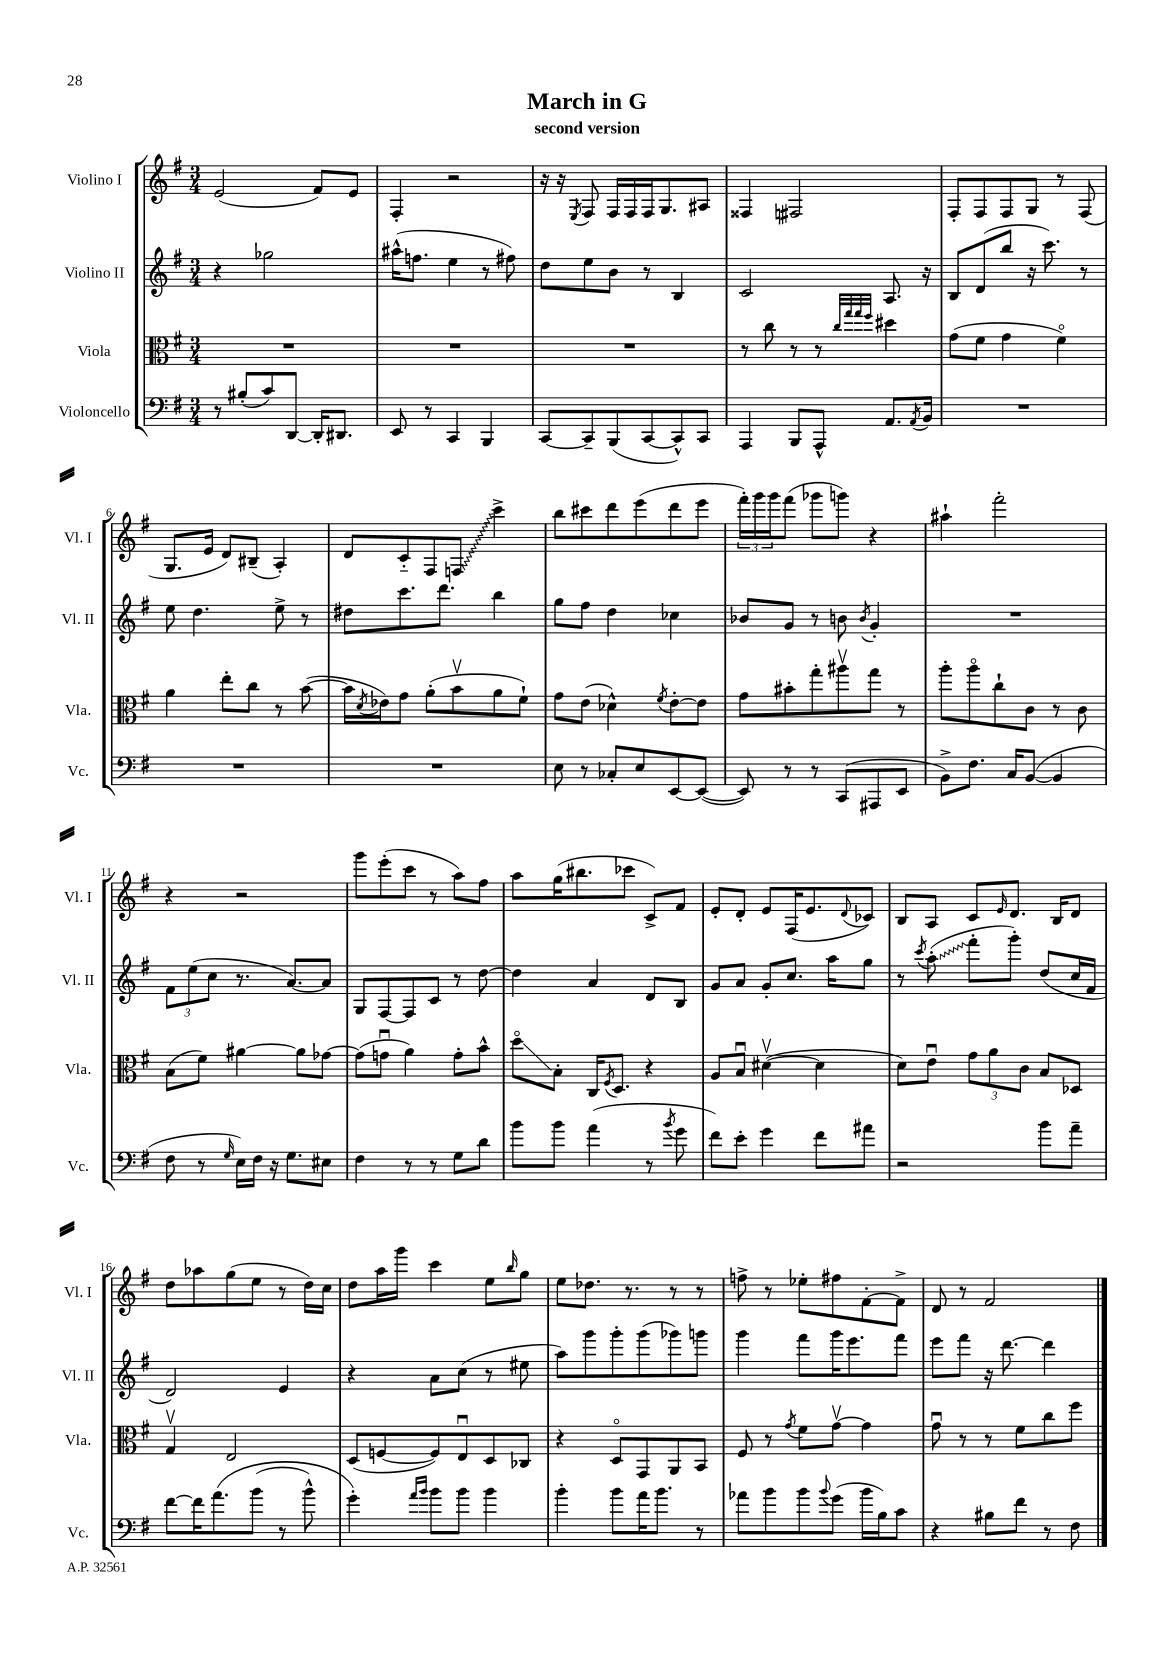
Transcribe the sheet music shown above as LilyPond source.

\header { title = "March in G" subtitle = "second version" }
<<
\new StaffGroup <<
\new Staff = "s0" \with { instrumentName = "Violino I" shortInstrumentName = "Vl. I" } {
    \clef treble \key g \major \numericTimeSignature \time 3/4
    e'2( fis'8) e'8 |
    fis4-. r2 |
    r16 r16 \acciaccatura { e8 } fis8 fis16 fis16 fis16 g8. ais8 |
    fisis4 fis2 |
    fis8-. fis8 fis8 g8 r8 fis8( |
    g8. e'16 d'8) bis8--( a4-.) |
    d'8 c'8-_ fis8 \once \override Glissando.style = #'zigzag f8\glissando c'''4-> |
    b''8 cis'''8 d'''8 e'''8( d'''8 e'''8 |
    \tuplet 3/2 { fis'''16-.) g'''16 g'''16 } fis'''8( ges'''8 g'''8) r4 |
    ais''4-! fis'''2-. |
    r4 r2 |
    g'''8 e'''8-.( c'''8 r8 a''8) fis''8 |
    a''8 g''16( bis''8. ces'''8 c'8->) fis'8 |
    e'8-. d'8-. e'8 fis16( e'8. \appoggiatura { d'8 } ces'8) |
    b8 a8 c'8 \grace { e'16 } d'8. b16 d'8 |
    d''8 aes''8 g''8( e''8 r8 d''16) c''16 |
    d''8 a''16 g'''16 c'''4 e''8 \grace { b''16 } g''8 |
    e''8 des''8. r8. r8 r8 |
    f''8-> r8 ees''8-. fis''8 fis'8~-. fis'8-> |
    d'8 r8 fis'2 \bar "|." |
}
\new Staff = "s1" \with { instrumentName = "Violino II" shortInstrumentName = "Vl. II" } {
    \clef treble \key g \major \numericTimeSignature \time 3/4
    r4 ges''2 |
    ais''16-^( f''8. e''4 r8 fis''8) |
    d''8 e''8 b'8 r8 b4 |
    c'2 a8. r16 |
    b8 d'8( b''8 r16 c'''8.) r8 |
    e''8 d''4. e''8-> r8 |
    dis''8 c'''8. d'''8. b''4 |
    g''8 fis''8 d''4 ces''4 |
    bes'8 g'8 r8 b'8 \acciaccatura { b'8 } g'4-. |
    R2. |
    \tuplet 3/2 { fis'8 e''8( c''8 } r8. a'8.~) a'8 |
    g8 fis8~ fis8 c'8 r8 d''8~ |
    d''4 a'4 d'8 b8 |
    g'8 a'8 g'8-. c''8. a''16 g''8 |
    r8 \acciaccatura { c'''8 } \once \override Glissando.style = #'zigzag a''8-.\glissando( fis'''8-. g'''8-.) d''8( c''16 fis'16 |
    d'2) e'4 |
    r4 a'8 c''8( r8 eis''8 |
    a''8) g'''8 g'''8-. g'''8( ges'''8) g'''8 |
    g'''4 fis'''8 g'''16 e'''8. fis'''8 |
    e'''8 fis'''8 r16 d'''8.~ d'''4 \bar "|." |
}
\new Staff = "s2" \with { instrumentName = "Viola" shortInstrumentName = "Vla." } {
    \clef alto \key g \major \numericTimeSignature \time 3/4
    R2. |
    R2. |
    R2. |
    r8 c''8 r8 r8 \grace { c''32 g''32 g''32 fis''32 } dis''4 |
    g'8( fis'8 g'4 fis'4\flageolet) |
    a'4 e''8-. c''8 r8 b'8~( |
    b'16 \acciaccatura { d'8 } ees'16) g'8 a'8-.( b'8\upbow a'8 fis'8-!) |
    g'8 e'8( des'4-^) \acciaccatura { fis'8 } e'8~-. e'8 |
    g'8 bis'8-. g''8-. ais''8\upbow g''8 r8 |
    a''8-. a''8\flageolet c''8-! c'8 r8 c'8 |
    b8( fis'8) ais'4~ ais'8 ges'8~ |
    ges'8( g'8\downbow a'4) g'8-. b'8-^ |
    d''8\flageolet\glissando b8-. c16 \acciaccatura { fis8 } d8. r4 |
    a8 b8\downbow dis'4~\upbow( dis'4 |
    d'8) e'8\downbow \tuplet 3/2 { g'8 a'8 c'8 } b8 des8 |
    g4\upbow e2 |
    d8( f8~ f8) e8\downbow d8 ces8 |
    r4 d8\flageolet g,8 a,8 b,8 |
    fis8 r8 \acciaccatura { g'8 } fis'8 g'8~\upbow g'4 |
    g'8\downbow r8 r8 fis'8 c''8 fis''8 \bar "|." |
}
\new Staff = "s3" \with { instrumentName = "Violoncello" shortInstrumentName = "Vc." } {
    \clef bass \key g \major \numericTimeSignature \time 3/4
    r8 bis8-.( c'8) d,8~ d,16-. dis,8. |
    e,8 r8 c,4 b,,4 |
    c,8~ c,8-- b,,8( c,8~ c,8-^) c,8 |
    a,,4 b,,8 a,,8-^ a,8. \acciaccatura { a,8 } b,16 |
    R2. |
    R2. |
    R2. |
    e8 r8 ces8-. e8 e,8~ e,8~( |
    e,8) r8 r8 c,8( ais,,8 e,8 |
    b,8->) fis8. c16 b,8~( b,4 |
    fis8 r8 \grace { g16 } e16) fis16 r16 g8. eis8 |
    fis4 r8 r8 g8 d'8 |
    b'8 b'8 a'4( r8 \acciaccatura { b'8 } g'8 |
    fis'8) e'8-. g'4 fis'8 ais'8 |
    r2 b'8 a'8-- |
    fis'8~ fis'16 a'8.\( b'8( r8 b'8-^) |
    g'4-.\) \grace { a'16 b'16 } b'8 b'8 b'4 |
    b'4-. b'8 a'16 b'8. r8 |
    aes'8 b'8 b'8 \appoggiatura { b'8 } g'8( b'16 b16) c'8 |
    r4 bis8 fis'8 r8 fis8 \bar "|." |
}
>>
>>
